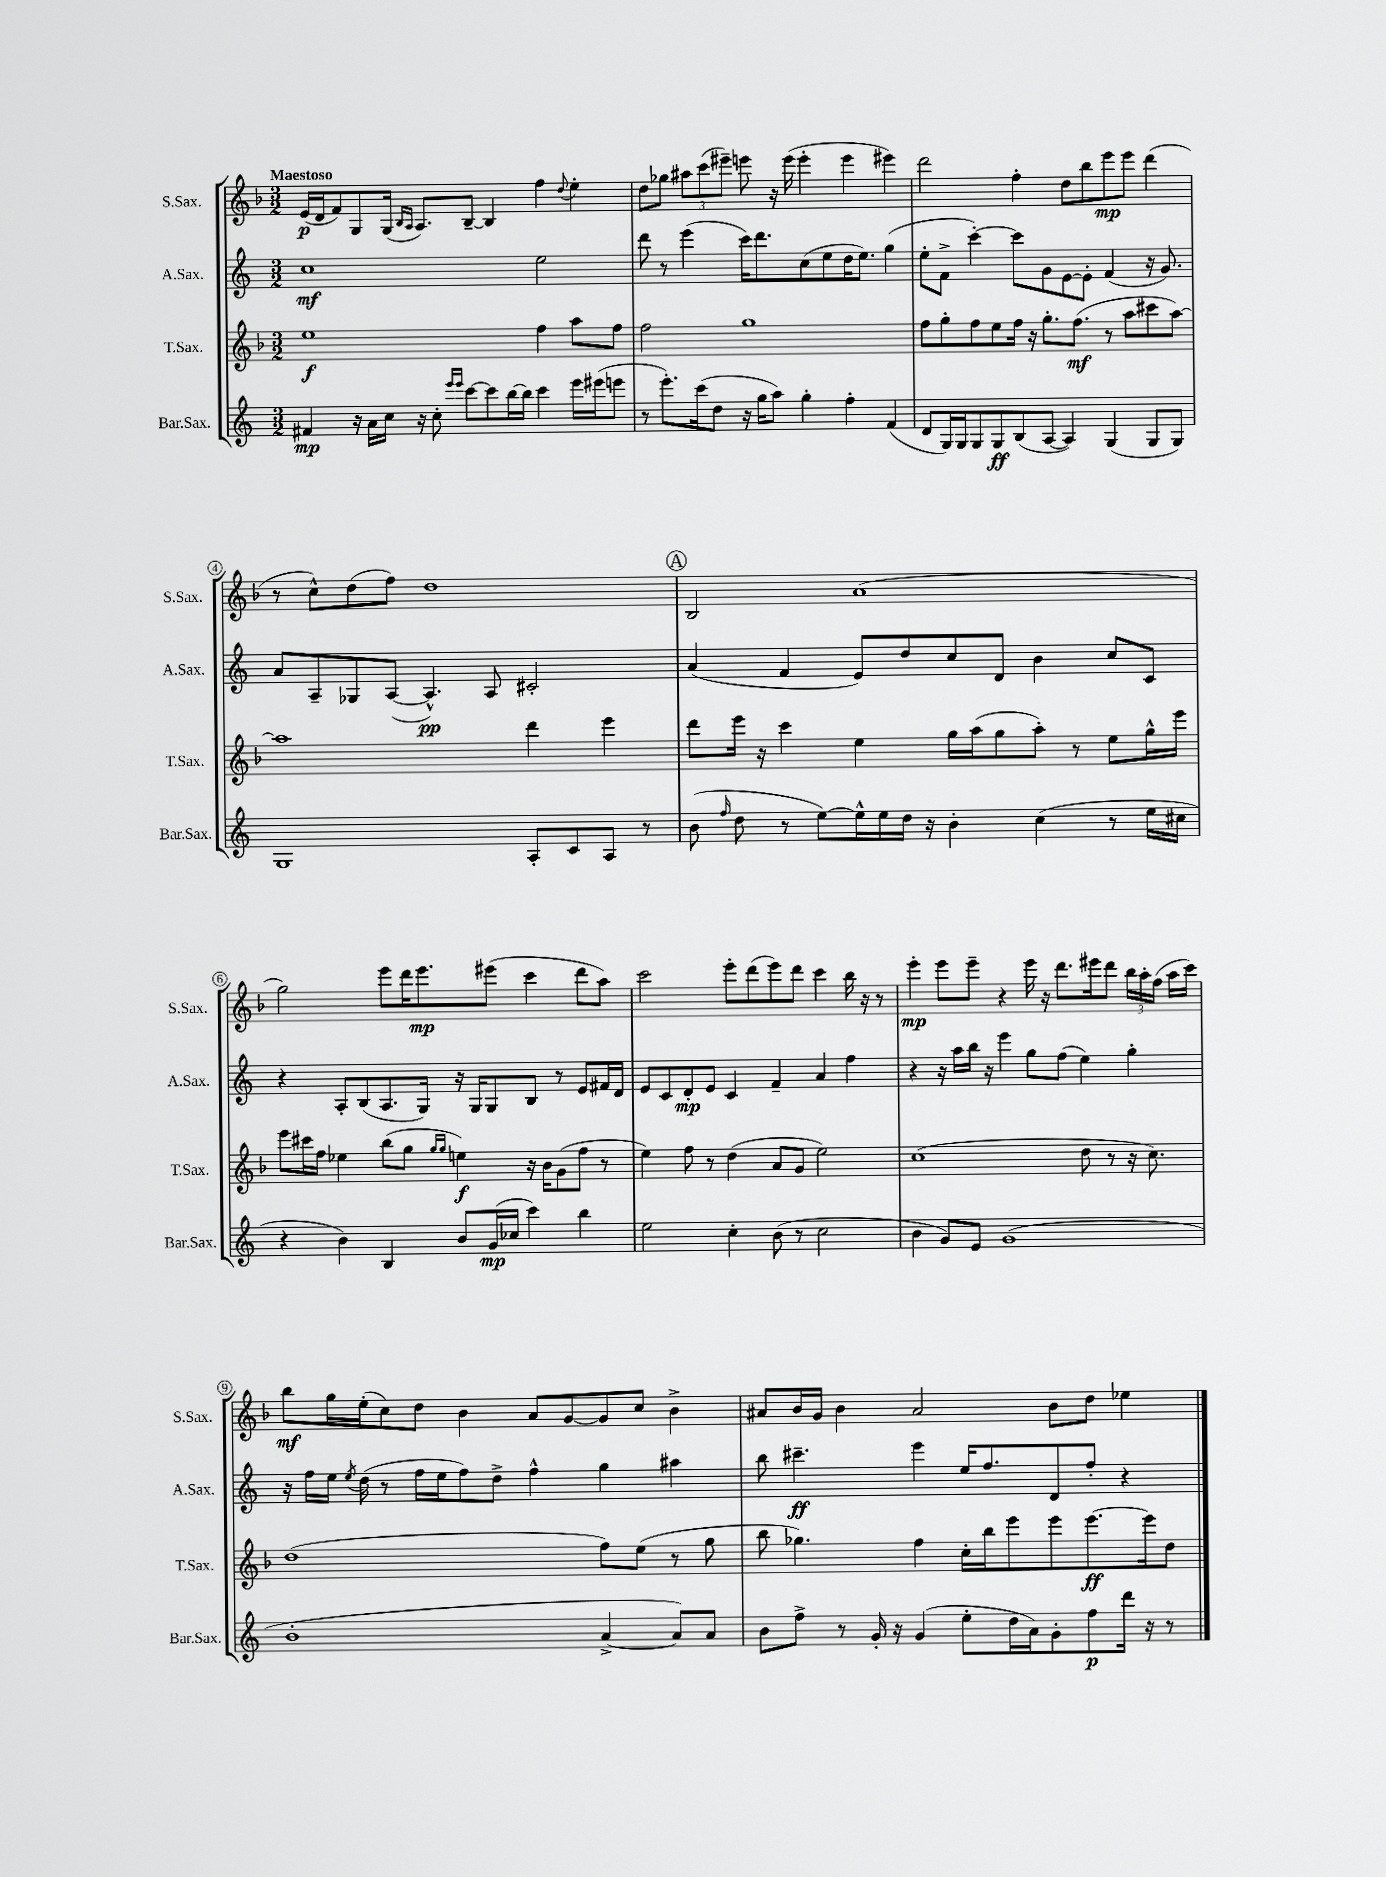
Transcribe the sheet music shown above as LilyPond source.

<<
\new StaffGroup <<
\new Staff = "s0" \with { instrumentName = "S.Sax." shortInstrumentName = "S.Sax." } {
    \clef treble \key f \major \numericTimeSignature \time 3/2 \tempo "Maestoso"
    \autoBeamOff e'16[\p( d'16 f'8) g8 g16]( \grace { bes16[ a16] } a8.[) bes8]~-- bes4 f''4 \appoggiatura { d''8 } e''4-. |
    d''8[ ges''8] \tuplet 3/2 { ais''8[ c'''8( eis'''8]--) } e'''8 r16 e'''16( e'''4-. e'''4 eis'''4) |
    d'''2 f''4-. d''8[ bes''8 e'''8\mp e'''8] d'''4( |
    r8 c''8[-^) d''8( f''8]) d''1 |
    \mark \markup { \circle "A" } bes2 a'1( |
    g''2) e'''8[ d'''16 e'''8.\mp eis'''8]( c'''4 d'''8[ a''8]) |
    c'''2 e'''8[-. d'''8( e'''8) d'''8] c'''4 bes''16 r16 r8 |
    e'''4-.\mp e'''8[ e'''8]-- r4 e'''16 r16 d'''8.[ eis'''16 d'''8] \tuplet 3/2 { bes''16[ a''16-. f''16]( } a''16[ c'''16]) |
    bes''8[\mf g''16 e''16-.( c''8) d''8] bes'4 a'8[ g'8~ g'8 c''8] bes'4-> |
    ais'8[ bes'16 g'16] bes'4 ais'2 bes'8[ d''8] ees''4 \bar "|." |
}
\new Staff = "s1" \with { instrumentName = "A.Sax." shortInstrumentName = "A.Sax." } {
    \clef treble \key c \major \numericTimeSignature \time 3/2
    \autoBeamOff c''1\mf e''2 |
    d'''8 r8 e'''4( c'''16[) d'''8. c''8( e''8 d''16 e''8.]) g''4( |
    e''8[-. f'8]-> c'''4~-.) c'''8[ g'8 e'8~ e'8]-. f'4( r16 g'8.) |
    a'8[ a8-- ges8 a8]~( a4.-^\pp) a8 cis'2-. |
    \mark \markup { \circle "A" } a'4( f'4 e'8[) d''8 c''8 d'8] b'4 c''8[ c'8] |
    r4 a8[-. b8( a8. g16]) r16 g16[ g8 b8] r8 e'8[ fis'16 d'16] |
    e'8[ c'8 d'8-.\mp e'8] c'4 f'4-- a'4 f''4 |
    r4 r16 a''16[ b''16] r16 e'''4 g''8[ f''8]( e''4) g''4-. |
    r16 f''16[ e''16] \acciaccatura { e''8 } d''16( r8 f''16[ e''16 f''8) d''8]-> f''4-^ g''4 ais''4 |
    b''8 cis'''4.--\ff e'''4 e''16[ f''8. d'8 f''8]-. r4 \bar "|." |
}
\new Staff = "s2" \with { instrumentName = "T.Sax." shortInstrumentName = "T.Sax." } {
    \clef treble \key f \major \numericTimeSignature \time 3/2
    \autoBeamOff e''1\f f''4 a''8[ f''8] |
    f''2 g''1 |
    f''8[ g''8-. f''8 e''8 f''16] r16 g''8.[-. f''8.]\mf( r8 a''8[ cis'''8 a''8]~) |
    a''1 d'''4 e'''4 |
    \mark \markup { \circle "A" } d'''8[ e'''16] r16 c'''4 e''4 g''16[ a''16( g''8 a''8]-.) r8 e''8[ g''16-^ e'''16] |
    e'''8[ cis'''16 f''16] ees''4 bes''8[( g''8] \grace { g''16[ g''16] } e''4\f) r16 bes'16[ g'8( f''8] r8 |
    e''4) f''8 r8 d''4( a'8[ g'8] e''2) |
    c''1( d''8 r8 r16 c''8.) |
    d''1( f''8[) e''8]( r8 g''8 |
    bes''8 ges''4.) f''4 c''16[-. bes''16 e'''8 e'''8 e'''8.~\ff e'''16 d''8] \bar "|." |
}
\new Staff = "s3" \with { instrumentName = "Bar.Sax." shortInstrumentName = "Bar.Sax." } {
    \clef treble \key c \major \numericTimeSignature \time 3/2
    \autoBeamOff fis'4\mp r16 a'16[ c''16] r16 c''8-. \grace { e'''16[ e'''16] } c'''8[~ c'''8 b''16~ b''16] c'''4 e'''16[ eis'''16( e'''8] |
    r8 e'''8.[-.) c'''16( d''8] r16 g''16[ a''8]) g''4-. f''4-. f'4( |
    d'8[ g16) g16 g8 g8\ff b8( a8]~ a4) g4( g8[ g8]) |
    g1 a8[-. c'8 a8] r8 |
    \mark \markup { \circle "A" } b'8( \grace { f''16 } d''8 r8 e''8[~) e''16-^ e''16 d''16] r16 b'4-. c''4( r8 e''16[ cis''16] |
    r4 b'4) b4 b'8[ g'16\mp( ces''16] c'''4) b''4 |
    e''2 c''4-. b'8( r8 c''2 |
    b'4 g'8[) e'8] g'1( |
    b'1-. a'4~-> a'8[) a'8] |
    b'8[ f''8]-> r8 g'16-. r16 g'4( e''8[-. d''16 a'16) g'8-. f''8\p d'''16] r16 r8 \bar "|." |
}
>>
>>
\layout { \context { \Score \override BarNumber.stencil = #(make-stencil-circler 0.1 0.3 ly:text-interface::print) } }
